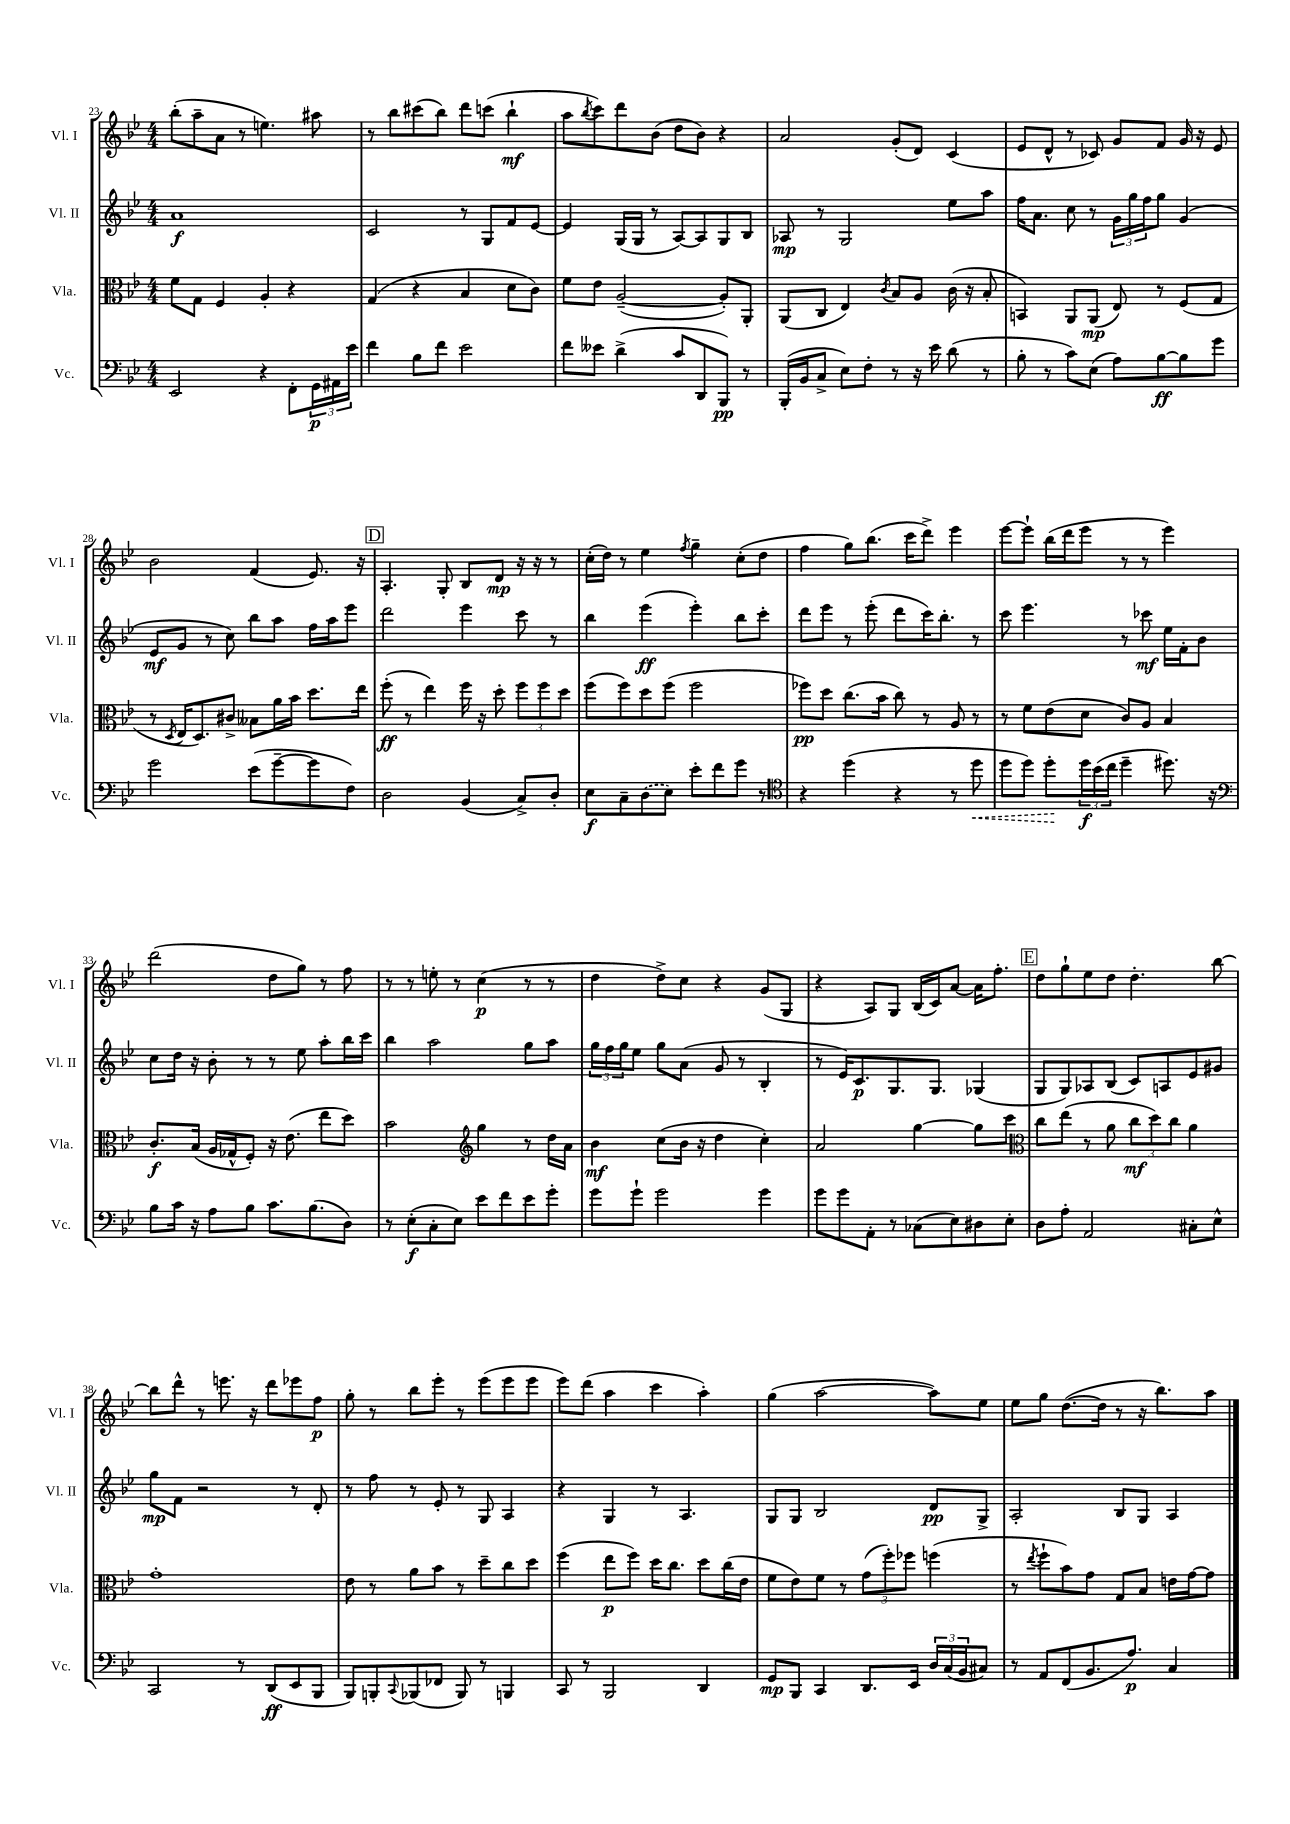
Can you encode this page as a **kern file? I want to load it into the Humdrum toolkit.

**kern	**kern	**kern	**kern
*staff4	*staff3	*staff2	*staff1
*clefF4	*clefC3	*clefG2	*clefG2
*k[b-e-]	*k[b-e-]	*k[b-e-]	*k[b-e-]
*M4/4	*M4/4	*M4/4	*M4/4
2EE-/	8f\L	1a	(8bb-'\L
.	8G\J	.	8aa~\
.	4F/	.	8a\J
.	.	.	8r
4r	4A'/	.	4.ee\)
8FF'\L	4r	.	.
24GG\L	.	.	8aa#\
24AA#\	.	.	.
24e-\JJ	.	.	.
=	=	=	=
4f\	(4G/	2c/	8r
.	.	.	8bb-\L
8B-\L	4r	.	(8ccc#\
8f\J	.	.	8bb-\J)
2e-\	4B-/	8r	8ddd\L
.	.	8G/L	(8ccc\J
.	8d\L	8f/	4bb-`\
.	8c\J)	[8e-/J	.
=	=	=	=
8f\L	8f\L	4e-/]	8aa\L
.	.	.	8qbb-/
8e--\J	8e-\J	.	8ccc\)
(4d^\	([2A~/	(16G/LL	8ddd\
.	.	16G/JJ	.
.	.	8r	(8b-\J
8c/L	.	[8A/L)	8dd\L
8DD/	.	8A/]	8b-\J)
8BBB-/J)	8A'/]L)	8G/	4r
8r	8AA'/J	8B-/J	.
=	=	=	=
(16BBB-'/LL	(8AA/L	8A-/	2a/
16BB-/J	.	.	.
8C^/J	8C/J	8r	.
8E-\L)	4E-/)	2G/	.
8F'\J	.	.	.
.	8qc/	.	.
8r	8B-/L	.	(8g'/L
16r	8A/J	.	8d/J)
16e-\	.	.	.
(8d\	(16c\	8ee-\L	(4c/
.	16r	.	.
8r	8B-'/	8aa\J	.
=	=	=	=
8B-'\	4BB/)	16ff\LK	8e-/L
.	.	8.a\J	.
8r	.	.	8d^^/J
8c\L)	8AA/L	8cc\	8r
(8E-\J	(8AA/J	8r	8c-/)
8A\L)	8E-/)	24g\LL	8g/L
.	.	24gg\	.
.	.	24ff\J	.
[8B-\	8r	8gg\J	8f/J
8B-\]	(8F/L	(4g/	16g/
.	.	.	16r
8g\J	8G/J	.	8e-/
=	=	=	=
2g\	8r	8e-/L	2b-\
.	8qD/	.	.
.	16E-/LK	8g/J	.
.	8.D/)	.	.
.	.	8r	.
.	8c#^/J	8cc\)	.
(8e-\L	8B--\L	8bb-\L	(4f/
[8g~\	16a\L	8aa\J	.
.	16b-\JJ	.	.
8g\]	8.dd\L	16ff\LL	8.e-/)
.	.	16aa\J	.
8F\J)	.	8eee-\J	.
.	16ee-\Jk	.	16r
=	=	=	=
2D\	(8ff'\	2ddd\	4.A'/
.	8r	.	.
.	4ee-\)	.	.
.	.	.	8G'/
(4BB-/	16ff\	4eee-\	8B-/L
.	16r	.	.
.	8dd'\	.	8d/J
8C^/L)	12ff\L	8ccc\	16r
.	.	.	16r
.	12ff\	.	.
8D'/J	.	8r	8r
.	12dd\J	.	.
=	=	=	=
8E-\L	(8ff\L	4bb-\	(16cc'\LL
.	.	.	16dd\JJ)
8C~\	8ff\)	.	8r
(8D\	8dd\	(4eee-\	4ee-\
8E-\J)	(8ff\J	.	.
.	.	.	8qff/
8e-'\L	2ff\	4eee-'\)	4gg~\
8f\	.	.	.
8g\J	.	8bb-\L	(8cc'\L
8r	.	8ccc'\J	8dd\J
=	=	=	=
*clefC4	*	*	*
4r	8ff-\L)	8ddd\L	4ff\
.	8dd\J	8eee-\J	.
(4dd\	(8.cc\L	8r	8gg\L)
.	.	(8eee-'\	(8.bb-\J
.	16b-\Jk	.	.
4r	8cc\)	8ddd\L	.
.	.	.	16ccc\LK
.	8r	16ccc\K)	8ddd^\J)
.	.	8.bb-'\J	.
8r	8A/	.	4eee-\
8dd\	8r	8r	.
=	=	=	=
8dd\L	8r	8ccc\	[8eee-\L
8dd\J)	8f\L	4.eee-\	8eee-`\]J
8dd'\L	(8e-\	.	(16bb-\LL
.	.	.	16ddd\J
24dd\L	8d\J	.	8eee-\J
(24b-\	.	.	.
24cc\JJ	.	.	.
4dd~\	8c/L)	8r	8r
.	8A/J	8ccc-\	8r
8.dd#\)	4B-/	16ee-\LL	4eee-\)
.	.	16f'\J	.
.	.	8b-\J	.
16r	.	.	.
=	=	=	=
*clefF4	*	*	*
8B-\L	8.c'/L	8cc\L	(2ddd\
16c\Jk	.	16dd\Jk	.
16r	(16B-/Jk	16r	.
8A\L	16A/LL	8b-'\	.
.	16G-^^/J	.	.
8B-\J	8F'/J)	8r	.
8.c\L	16r	8r	8dd\L
.	(8.e-\	.	.
.	.	8ee-\	8gg\J)
(8.B-\	.	.	.
.	8ee-\L	8aa'\L	8r
8D\J)	8dd\J)	16bb-\L	8ff\
.	.	16ccc\JJ	.
=	=	=	=
8r	2b-\	4bb-\	8r
(8E-'\L	.	.	8r
8C'\	.	2aa\	8ee'\
8E-\J)	.	.	8r
*	*clefG2	*	*
8e-\L	4gg\	.	(4cc\
8f\	.	.	.
8e-\	8r	8gg\L	8r
8g'\J	16dd\LL	8aa\J	8r
.	16a\JJ	.	.
=	=	=	=
8g\L	4b-\	24gg\LL	4dd\
.	.	24ff\	.
.	.	24gg\J	.
8g`\J	.	8ee-\J	.
2g\	(8cc\L	8gg\L	8dd^\L)
.	16b-\Jk	(8a\J	8cc\J
.	16r	.	.
.	4dd\	8g/	4r
.	.	8r	.
4g\	4cc'\)	4B-'/	(8g/L
.	.	.	8G/J
=	=	=	=
8g\L	2a/	8r	4r
8g\	.	16e-/LK)	.
.	.	8.c/	.
8AA'\J	.	.	8A/L)
8r	.	8.G/	8G/J
(8C-\L	[4gg\	.	(16B-/LL
.	.	8.G/J	16c/J)
8E-\)	.	.	[8a/J
8D#\	8gg\]L	(4G-/	16a\]LK
.	.	.	8.ff'\J
8E-'\J	8ccc\J	.	.
=	=	=	=
*	*clefC3	*	*
8D\L	8cc\L	8G/L	8dd\L
8A'\J	(8ee-\J	8G/)	8gg`\
2AA/	8r	8A-/	8ee-\
.	8a\	(8B-/J	8dd\J
.	12cc\L	8c/L)	4.dd'\
.	12dd\)	.	.
.	.	8A/	.
.	12cc\J	.	.
8C#'\L	4a\	8e-/	.
8E-^^\J	.	8g#/J	[8bb-\
=	=	=	=
2CC/	1g'	8gg\L	8bb-\]L
.	.	8f\J	8ddd^^\J
.	.	2r	8r
.	.	.	8.eee\
8r	.	.	.
.	.	.	16r
(8DD/L	.	.	8ddd\L
8EE-/	.	8r	8eee-\
8BBB-/J	.	8d'/	8ff\J
=	=	=	=
8BBB-/L)	8e-\	8r	8gg'\
8BBB'/	8r	8ff\	8r
8qqCC/	.	.	.
(8BBB-/	8a\L	8r	8bb-\L
8FF-/J	8b-\J	8e-'/	8eee-'\J
8BBB-/)	8r	8r	8r
8r	8dd~\L	8G/	(8eee-\L
4BBB/	8cc\	4A/	8eee-\
.	8dd\J	.	8eee-\J
=	=	=	=
8CC/	(4ff\	4r	8eee-\L)
8r	.	.	(8ddd\J
2BBB-/	8ee-\L	4G/	4aa\
.	8ff\J)	.	.
.	16dd\LK	8r	4ccc\
.	8.cc\J	.	.
.	.	4.A/	.
4DD/	8dd\L	.	4aa'\)
.	(16cc\L	.	.
.	16e-\JJ	.	.
=	=	=	=
8GG/L	8f\L	8G/L	(4gg\
8BBB-/J	8e-\)	8G/J	.
4CC/	8f\J	2B-/	[2aa\
.	8r	.	.
8.DD/L	(12g\L	.	.
.	12ff'\)	.	.
.	12ff-\J	.	.
16EE-/Jk	.	.	.
24D/LL	(4ff\	8d/L	8aa\]L)
(24C/	.	.	.
24BB-/J	.	.	.
8C#/J)	.	8G^/J	8ee-\J
=	=	=	=
8r	8r	2A'/	8ee-\L
.	8qee-/	.	.
8AA/L	8ff`\L	.	8gg\J
(8FF/	8b-\)	.	([8.dd\L
8.BB-/	8g\J	.	.
.	.	.	16dd\]Jk
.	8G/L	8B-/L	8r
8.A/J)	.	.	.
.	8B-/J	8G/J	16r
.	.	.	8.bb-\L)
4C/	16e\LL	4A/	.
.	[16g\J	.	.
.	8g\]J	.	8aa\J
==	==	==	==
*-	*-	*-	*-
